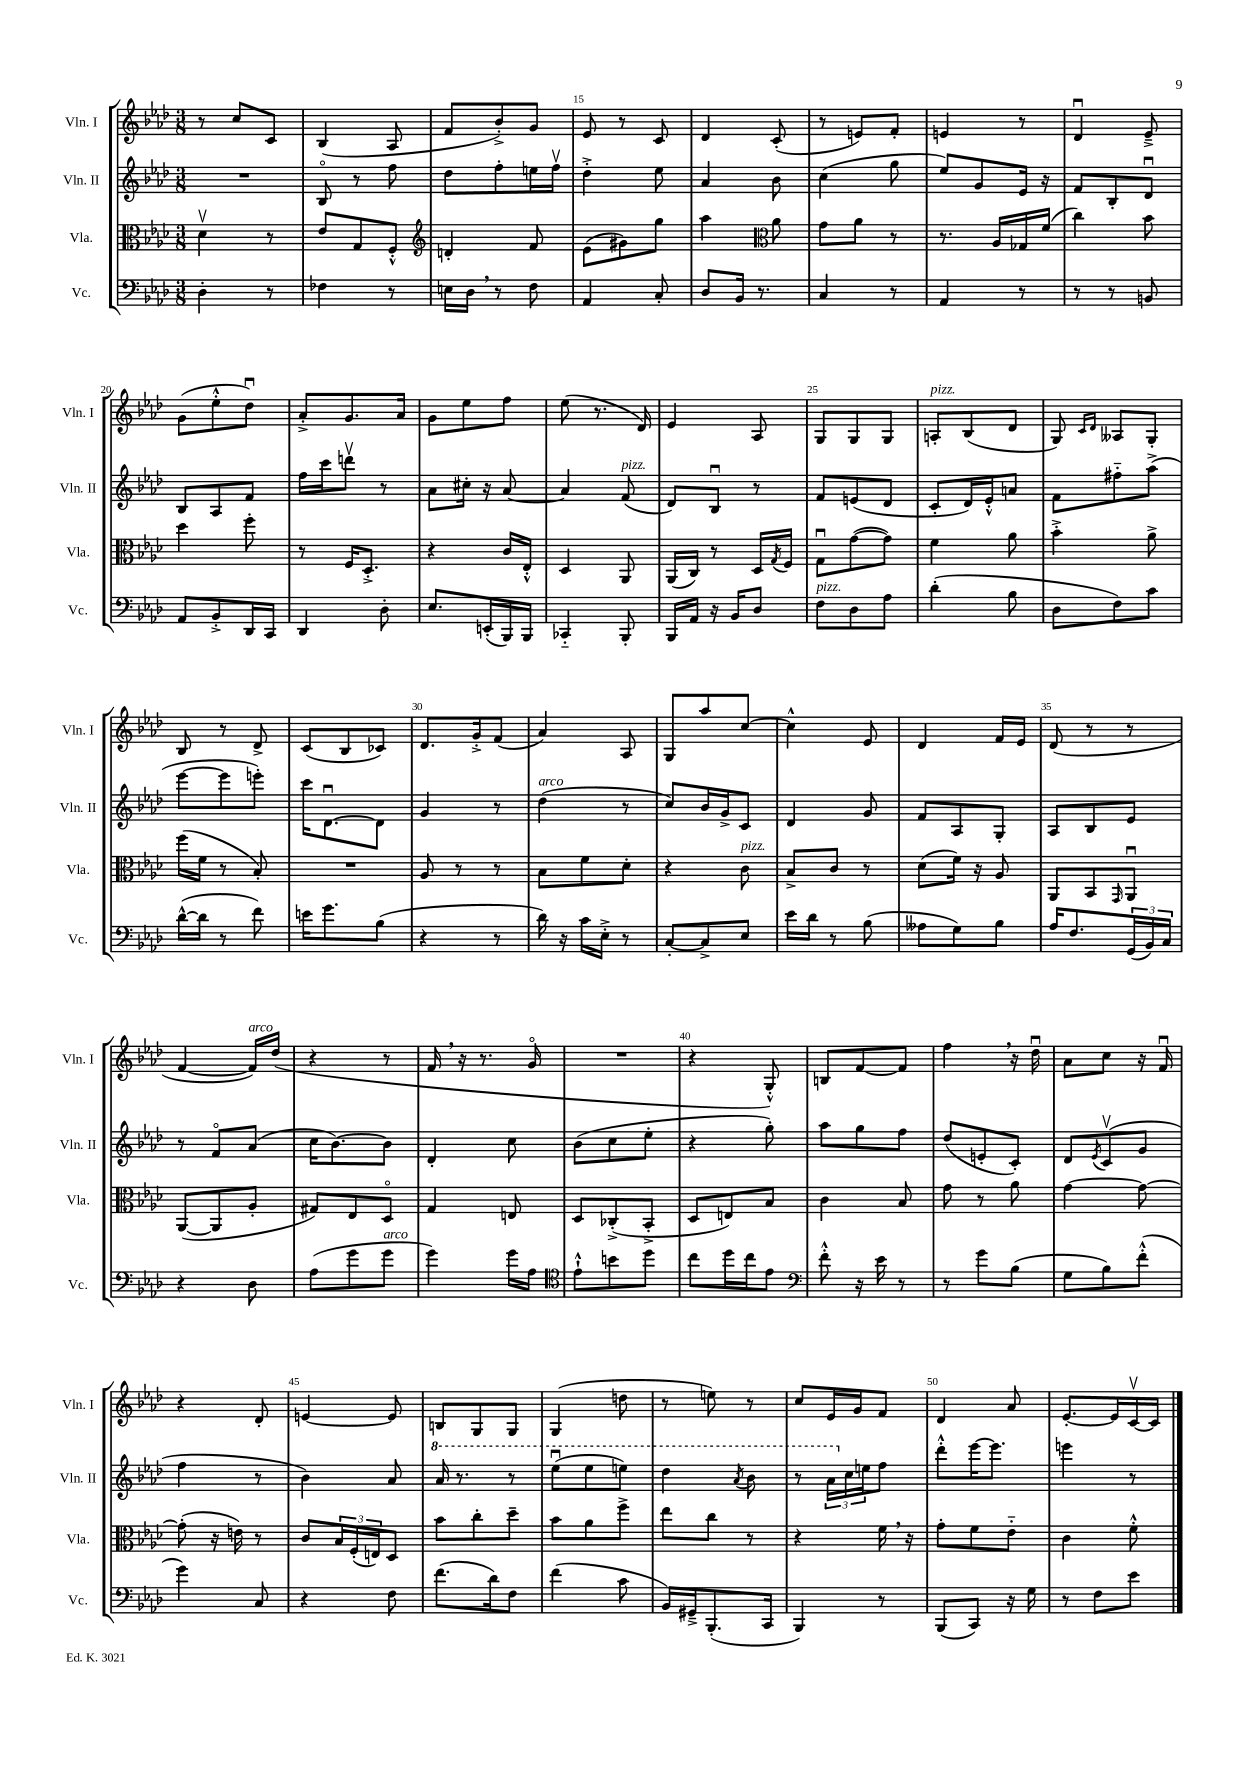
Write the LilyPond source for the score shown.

<<
\new StaffGroup <<
\new Staff = "s0" \with { instrumentName = "Vln. I" shortInstrumentName = "Vln. I" } {
    \clef treble \key aes \major \numericTimeSignature \time 3/8
    r8 c''8 c'8 |
    bes4( aes8 |
    f'8 bes'8-.->) g'8 |
    ees'8 r8 c'8 |
    des'4 c'8-.( |
    r8 e'8) f'8-. |
    e'4 r8 |
    des'4\downbow ees'8---> |
    g'8( ees''8-.-^ des''8\downbow) |
    aes'8-.-> g'8. aes'16 |
    g'8 ees''8 f''8 |
    ees''8( r8. des'16) |
    ees'4 aes8 |
    g8 g8 g8 |
    a8-.^\markup { \italic "pizz." } bes8( des'8 |
    g8) \grace { c'16 des'16 } aeses8 g8-. |
    bes8 r8 des'8-> |
    c'8( bes8 ces'8) |
    des'8. g'16-.-> f'8( |
    aes'4) aes8 |
    g8 aes''8 c''8~ |
    c''4-^ ees'8 |
    des'4 f'16 ees'16 |
    des'8( r8 r8 |
    f'4~ f'16^\markup { \italic "arco" }) des''16( |
    r4 r8 |
    f'16 \breathe r16 r8. g'16\flageolet |
    R4. |
    r4 g8-.-^) |
    b8 f'8~ f'8 |
    f''4 \breathe r16 des''16\downbow |
    aes'8 c''8 r16 f'16\downbow |
    r4 des'8-. |
    e'4~ e'8 |
    b8 g8 g8 |
    g4( d''8 |
    r8 e''8) r8 |
    c''8 ees'16 g'16 f'8 |
    des'4 aes'8 |
    ees'8.~-. ees'16 c'16~\upbow c'16 \bar "|." |
}
\new Staff = "s1" \with { instrumentName = "Vln. II" shortInstrumentName = "Vln. II" } {
    \clef treble \key aes \major \numericTimeSignature \time 3/8
    R4. |
    bes8\flageolet r8 f''8 |
    des''8 f''8-. e''16 f''16\upbow |
    des''4-.-> ees''8 |
    aes'4 bes'8 |
    c''4( g''8 |
    ees''8) g'8 ees'16 r16 |
    f'8 bes8-. des'8\downbow |
    bes8 aes8 f'8 |
    f''16 c'''16 d'''8\upbow r8 |
    aes'8 cis''16-. r16 aes'8~ |
    aes'4 f'8^\markup { \italic "pizz." }( |
    des'8) bes8\downbow r8 |
    f'8 e'8( des'8 |
    c'8-. des'16) ees'16-.-^ a'8 |
    f'8 fis''8-_ aes''8->( |
    ees'''8~ ees'''8 e'''8-.) |
    c'''16 des'8.~\downbow des'8 |
    g'4 r8 |
    des''4^\markup { \italic "arco" }( r8 |
    c''8) bes'16 g'16-> c'8 |
    des'4 g'8 |
    f'8 aes8 g8-. |
    aes8 bes8 ees'8 |
    r8 f'8\flageolet aes'8( |
    c''16 bes'8.~) bes'8 |
    des'4-. c''8 |
    bes'8( c''8 ees''8-. |
    r4 g''8-.) |
    aes''8 g''8 f''8 |
    des''8( e'8-. c'8-.) |
    des'8 \acciaccatura { ees'8 } c'8\upbow( g'8 |
    f''4 r8 |
    bes'4) aes'8 |
    \ottava #1 aes''16 r8. r8 |
    ees'''8\downbow( ees'''8 e'''8) |
    des'''4 \acciaccatura { aes''8 } bes''8 |
    r8 \tuplet 3/2 { aes''16 \ottava #0 c''16 e''16 } f''8 |
    des'''8-.-^ ees'''16~ ees'''8. |
    e'''4 r8 \bar "|." |
}
\new Staff = "s2" \with { instrumentName = "Vla." shortInstrumentName = "Vla." } {
    \clef alto \key aes \major \numericTimeSignature \time 3/8
    des'4\upbow r8 |
    ees'8 g8 f8-.-^ |
    \clef treble d'4-. f'8 |
    ees'8( gis'8) g''8 |
    aes''4 \clef alto aes'8 |
    g'8 aes'8 r8 |
    r8. aes16 ges16 f'16( |
    c''4) bes'8 |
    des''4 f''8-. |
    r8 f16 des8.-.-> |
    r4 c'16 ees16-.-^ |
    des4 aes,8 |
    aes,16( c16) r8 des16 \acciaccatura { g8 } f16 |
    g8\downbow g'8~( g'8) |
    f'4 aes'8 |
    bes'4-.-> aes'8-> |
    f''16( f'16 r8 bes8-.) |
    R4. |
    aes8 r8 r8 |
    bes8 f'8 des'8-. |
    r4 c'8^\markup { \italic "pizz." } |
    bes8-> c'8 r8 |
    des'8( f'16) r16 aes8 |
    aes,8 bes,8 \grace { g,16 } aes,8\downbow |
    aes,8~( aes,8 aes8-. |
    gis8) ees8 des8\flageolet |
    g4 e8 |
    des8 ces8-.->( bes,8-.-> |
    des8 e8) bes8 |
    c'4 bes8 |
    g'8 r8 aes'8 |
    g'4~ g'8~ |
    g'8-.( r16 e'16) r8 |
    c'8 \tuplet 3/2 { bes16 f16-.( e16) } des8 |
    bes'8 c''8-. des''8-- |
    bes'8 aes'8 f''8-> |
    ees''8 c''8 r8 |
    r4 f'16 \breathe r16 |
    g'8-. f'8 ees'8-_ |
    c'4 f'8-.-^ \bar "|." |
}
\new Staff = "s3" \with { instrumentName = "Vc." shortInstrumentName = "Vc." } {
    \clef bass \key aes \major \numericTimeSignature \time 3/8
    des4-. r8 |
    fes4 r8 |
    e16 des16 \breathe r8 f8 |
    aes,4 c8-. |
    des8 bes,16 r8. |
    c4 r8 |
    aes,4 r8 |
    r8 r8 b,8 |
    aes,8 bes,8-.-> des,16 c,16 |
    des,4 des8-. |
    ees8. e,16-.( bes,,16) bes,,16 |
    ces,4-_ bes,,8-. |
    bes,,16 aes,16 r16 bes,16 des8 |
    f8^\markup { \italic "pizz." } des8 aes8 |
    des'4-.( bes8 |
    des8 f8) c'8 |
    des'16~-^( des'16 r8 f'8) |
    e'16 g'8. bes8( |
    r4 r8 |
    des'16) r16 c'16 ees16-.-> r8 |
    c8~-. c8-> ees8 |
    ees'16 des'16 r8 bes8( |
    aeses8 g8) bes8 |
    aes16 f8. \tuplet 3/2 { g,16( bes,16) c16 } |
    r4 des8 |
    aes8( g'8 g'8^\markup { \italic "arco" } |
    g'4) g'16 aes16 |
    \clef tenor ees'8-!-^ b'8 des''8 |
    c''8 des''16 c''16 ees'8 |
    \clef bass f'8-.-^ r16 ees'16 r8 |
    r8 g'8 bes8( |
    g8 bes8) f'8-.-^( |
    g'4) c8 |
    r4 f8 |
    f'8.( des'16) f8 |
    f'4( c'8 |
    bes,16) gis,16---> bes,,8.-.( c,16 |
    bes,,4) r8 |
    bes,,8( c,8) r16 g16 |
    r8 f8 ees'8 \bar "|." |
}
>>
>>
\layout { \context { \Score currentBarNumber = #12 \override BarNumber.break-visibility = ##(#f #t #t) barNumberVisibility = #(every-nth-bar-number-visible 5) } }
